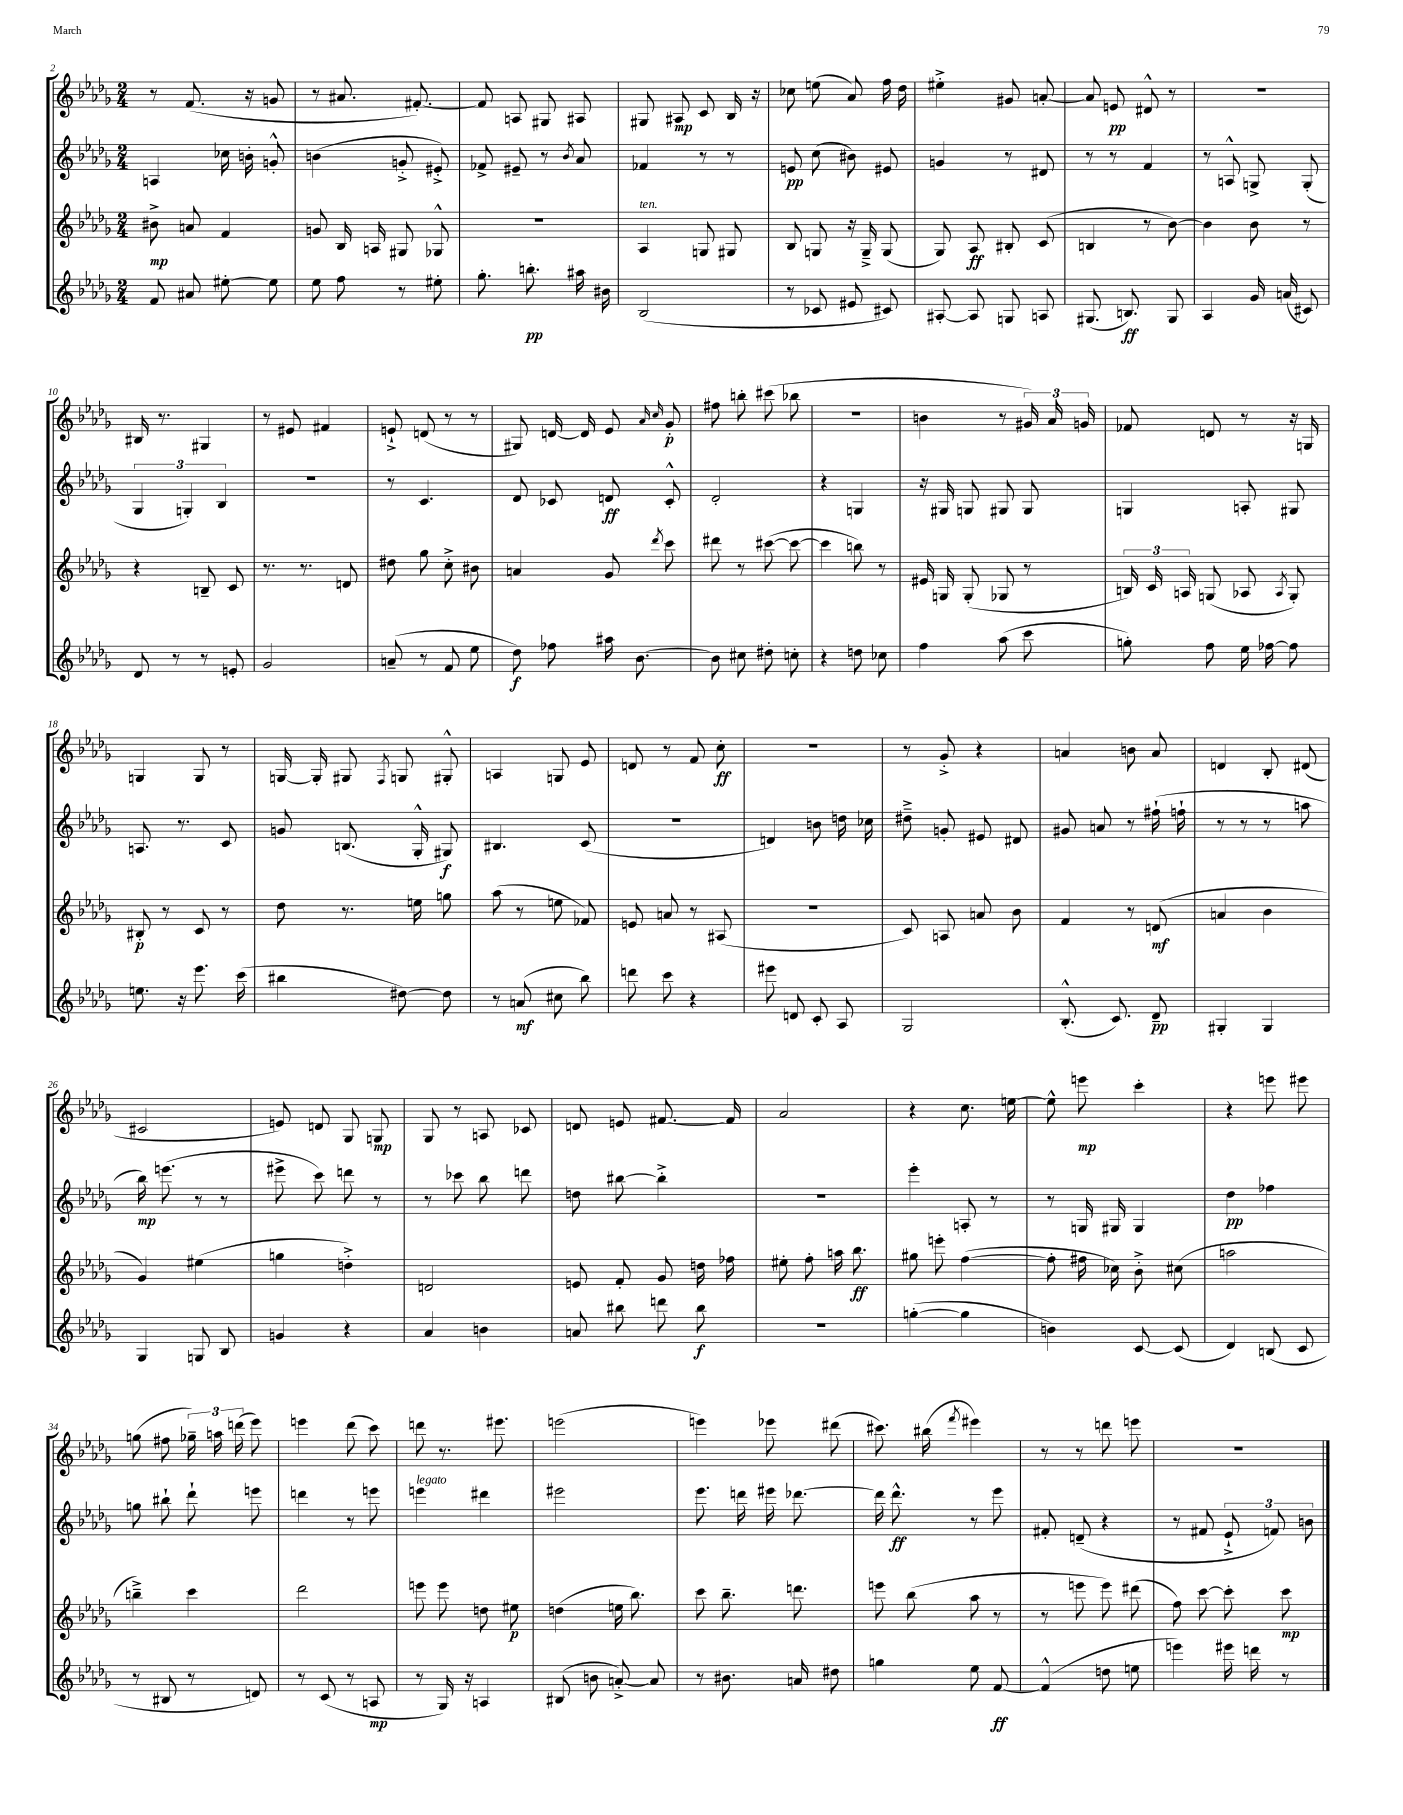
<<
\new StaffGroup <<
\new Staff = "s0" {
    \clef treble \key des \major \numericTimeSignature \time 2/4
    \autoBeamOff r8 f'8.( r16 g'8 |
    r8 ais'8. fis'8.~-.) |
    fis'8 a8 gis8 ais8 |
    gis8 ais8\mp c'8 bes16 r16 |
    ces''8 e''8( aes'8) f''16 des''16 |
    eis''4-.-> gis'8 a'8~-. |
    a'8 e'8\pp dis'8-^ r8 |
    R2 |
    bis16 r8. gis4 |
    r8 eis'8 fis'4 |
    e'8-!-> d'8( r8 r8 |
    gis8) d'16~ d'16 ees'8 \grace { aes'16 c''16 } ges'8-.\p |
    fis''8 b''8-. cis'''8( bes''8 |
    r2 |
    b'4 r8 \tuplet 3/2 { gis'16) aes'16 g'16 } |
    fes'8 d'8 r8 r16 g16 |
    g4 g8 r8 |
    g16~ g16-. gis8 \acciaccatura { f8 } g8 gis8-.-^ |
    a4 g8 ees'8 |
    d'8 r8 f'8 c''8-.\ff |
    R2 |
    r8 ges'8-.-> r4 |
    a'4 b'8 a'8 |
    d'4 bes8-. dis'8( |
    cis'2 |
    e'8) d'8 ges8 g8\mp |
    ges8 r8 a8 ces'8 |
    d'8 e'8 fis'8.~ fis'16 |
    aes'2 |
    r4 c''8. e''16~ |
    e''8-^ e'''8\mp c'''4-. |
    r4 e'''8 eis'''8 |
    g''8( fis''8 \tuplet 3/2 { ges''16--) a''16 d'''16( } ees'''8) |
    e'''4 des'''8( c'''8) |
    d'''8 r8. eis'''8. |
    e'''2( |
    e'''4) ees'''8 dis'''8( |
    cis'''8.) bis''16( \acciaccatura { f'''8 } eis'''4) |
    r8 r8 d'''8 e'''8 |
    R2 \bar "|." |
}
\new Staff = "s1" {
    \clef treble \key des \major \numericTimeSignature \time 2/4
    \autoBeamOff a4 ces''16 b'16-. g'8-.-^ |
    b'4( g'8-.-> eis'8-.->) |
    fes'8-> eis'8-- r8 \acciaccatura { bes'8 } aes'8 |
    fes'4 r8 r8 |
    e'8\pp c''8( bis'8) eis'8 |
    g'4 r8 dis'8 |
    r8 r8 f'4 |
    r8 a8-^ g8-> g8-.( |
    \tuplet 3/2 { ges4 g4-.) bes4 } |
    r2 |
    r8 c'4. |
    des'8 ces'8 d'8\ff ces'8-.-^ |
    des'2-. |
    r4 g4 |
    r16 gis16 g8 gis8 gis8 |
    g4 a8-. gis8 |
    a8. r8. c'8 |
    g'8 b8.( ges16-.-^ gis8\f) |
    bis4. c'8( |
    R2 |
    d'4) b'8 d''16 ces''16 |
    dis''8---> g'8-. eis'8 dis'8 |
    gis'8 a'8 r8 fis''16-!( f''16-! |
    r8 r8 r8 a''8 |
    bes''16\mp) e'''8.( r8 r8 |
    eis'''8-> c'''8) d'''8 r8 |
    r8 ces'''8 bes''8 d'''8 |
    d''8 bis''8~ bis''4-.-> |
    R2 |
    ees'''4-. a8-. r8 |
    r8 g16 gis16 gis4 |
    des''4\pp fes''4 |
    g''8 bis''8-! des'''8-! e'''8 |
    d'''4 r8 e'''8 |
    e'''4^\markup { \italic "legato" } dis'''4 |
    eis'''2 |
    ees'''8. d'''16 eis'''16 des'''8.~ |
    des'''16 des'''8.-^\ff r8 ees'''8 |
    fis'8-. d'8--( r4 |
    r8 fis'8 \tuplet 3/2 { ees'8-!-> f'8) b'8 } \bar "|." |
}
\new Staff = "s2" {
    \clef treble \key des \major \numericTimeSignature \time 2/4
    \autoBeamOff bis'8->\mp a'8 f'4 |
    g'8 bes16 a16 gis8 ges8-^ |
    R2 |
    aes4^\markup { \italic "ten." } g8 gis8 |
    bes8 g8 r16 g16---> g8( |
    ges8) aes8\ff bis8-. c'8( |
    b4 r8 bes'8~) |
    bes'4 bes'8 r8 |
    r4 b8-- c'8 |
    r8. r8. d'8 |
    dis''8 ges''8 c''8-.-> bis'8 |
    a'4 ges'8 \acciaccatura { des'''8 } c'''8 |
    dis'''8 r8 cis'''8~( cis'''8~ |
    cis'''4 b''8) r8 |
    eis'16 g16 g8-.( ges8 r8 |
    \tuplet 3/2 { b16) c'16 a16 } g8( aes8 \acciaccatura { aes8 } g8-.) |
    bis8-.\p r8 c'8 r8 |
    des''8 r8. e''16 g''8 |
    aes''8( r8 e''8 fes'8) |
    e'8 a'8 r8 ais8( |
    R2 |
    c'8) a8 a'8 bes'8 |
    f'4 r8 d'8\mf( |
    a'4 bes'4 |
    ges'4) eis''4( |
    g''4 d''4-.->) |
    d'2 |
    e'8 f'8-. ges'8 d''16 fes''16 |
    eis''8-. f''8-. a''16 bes''8.\ff |
    gis''8 e'''8-. f''4~( |
    f''8-. fis''16 ces''16) bes'8-.-> cis''8( |
    a''2 |
    b''4--->) c'''4 |
    des'''2 |
    e'''8 e'''8 d''8 eis''8\p |
    d''4( e''16 bes''8.) |
    c'''8 bes''8.-- d'''8. |
    e'''8 bes''8( aes''8 r8 |
    r8 e'''8 e'''8) dis'''8( |
    f''8) c'''8~ c'''8-. c'''8\mp \bar "|." |
}
\new Staff = "s3" {
    \clef treble \key des \major \numericTimeSignature \time 2/4
    \autoBeamOff f'8 ais'8 eis''8~-. eis''8 |
    ees''8 f''8 r8 eis''8-. |
    ges''8.-. b''8.-.\pp ais''16 bis'16 |
    bes2( |
    r8 ces'8 eis'8 cis'8) |
    ais8~-. ais8 g8 a8 |
    gis8.( b8.\ff) gis8 |
    aes4 ges'16 a'16( cis'8) |
    des'8 r8 r8 e'8-. |
    ges'2 |
    a'8--( r8 f'8 ees''8 |
    des''8\f) fes''8 ais''16 bes'8.~ |
    bes'8 cis''8 dis''8-. c''8-. |
    r4 d''8 ces''8 |
    f''4 aes''8( c'''8 |
    g''8-.) f''8 ees''16 fes''16~ fes''8 |
    e''8. r16 ees'''8. c'''16( |
    bis''4 dis''8~) dis''8 |
    r8 a'8\mf( cis''8 bes''8) |
    d'''8 c'''8 r4 |
    eis'''8 d'8 c'8-. aes8 |
    ges2 |
    bes8.-.-^( c'8.) des'8--\pp |
    gis4-. gis4 |
    ges4 g8 bes8 |
    g'4 r4 |
    aes'4 b'4 |
    a'8 bis''8 d'''8 bis''8\f |
    R2 |
    g''4~-.( g''4 |
    b'4) c'8~ c'8( |
    des'4) b8( c'8 |
    r8 bis8 r8 d'8) |
    r8 c'8( r8 a8\mp |
    r8 ges16) r16 a4 |
    bis8( b'8 a'8~-.->) a'8 |
    r8 bis'8. a'16 dis''8 |
    g''4 ees''8 f'8~\ff |
    f'4-^( d''8 e''8 |
    e'''4) eis'''16 d'''16 r8 \bar "|." |
}
>>
>>
\layout { \context { \Score currentBarNumber = #2 } }
